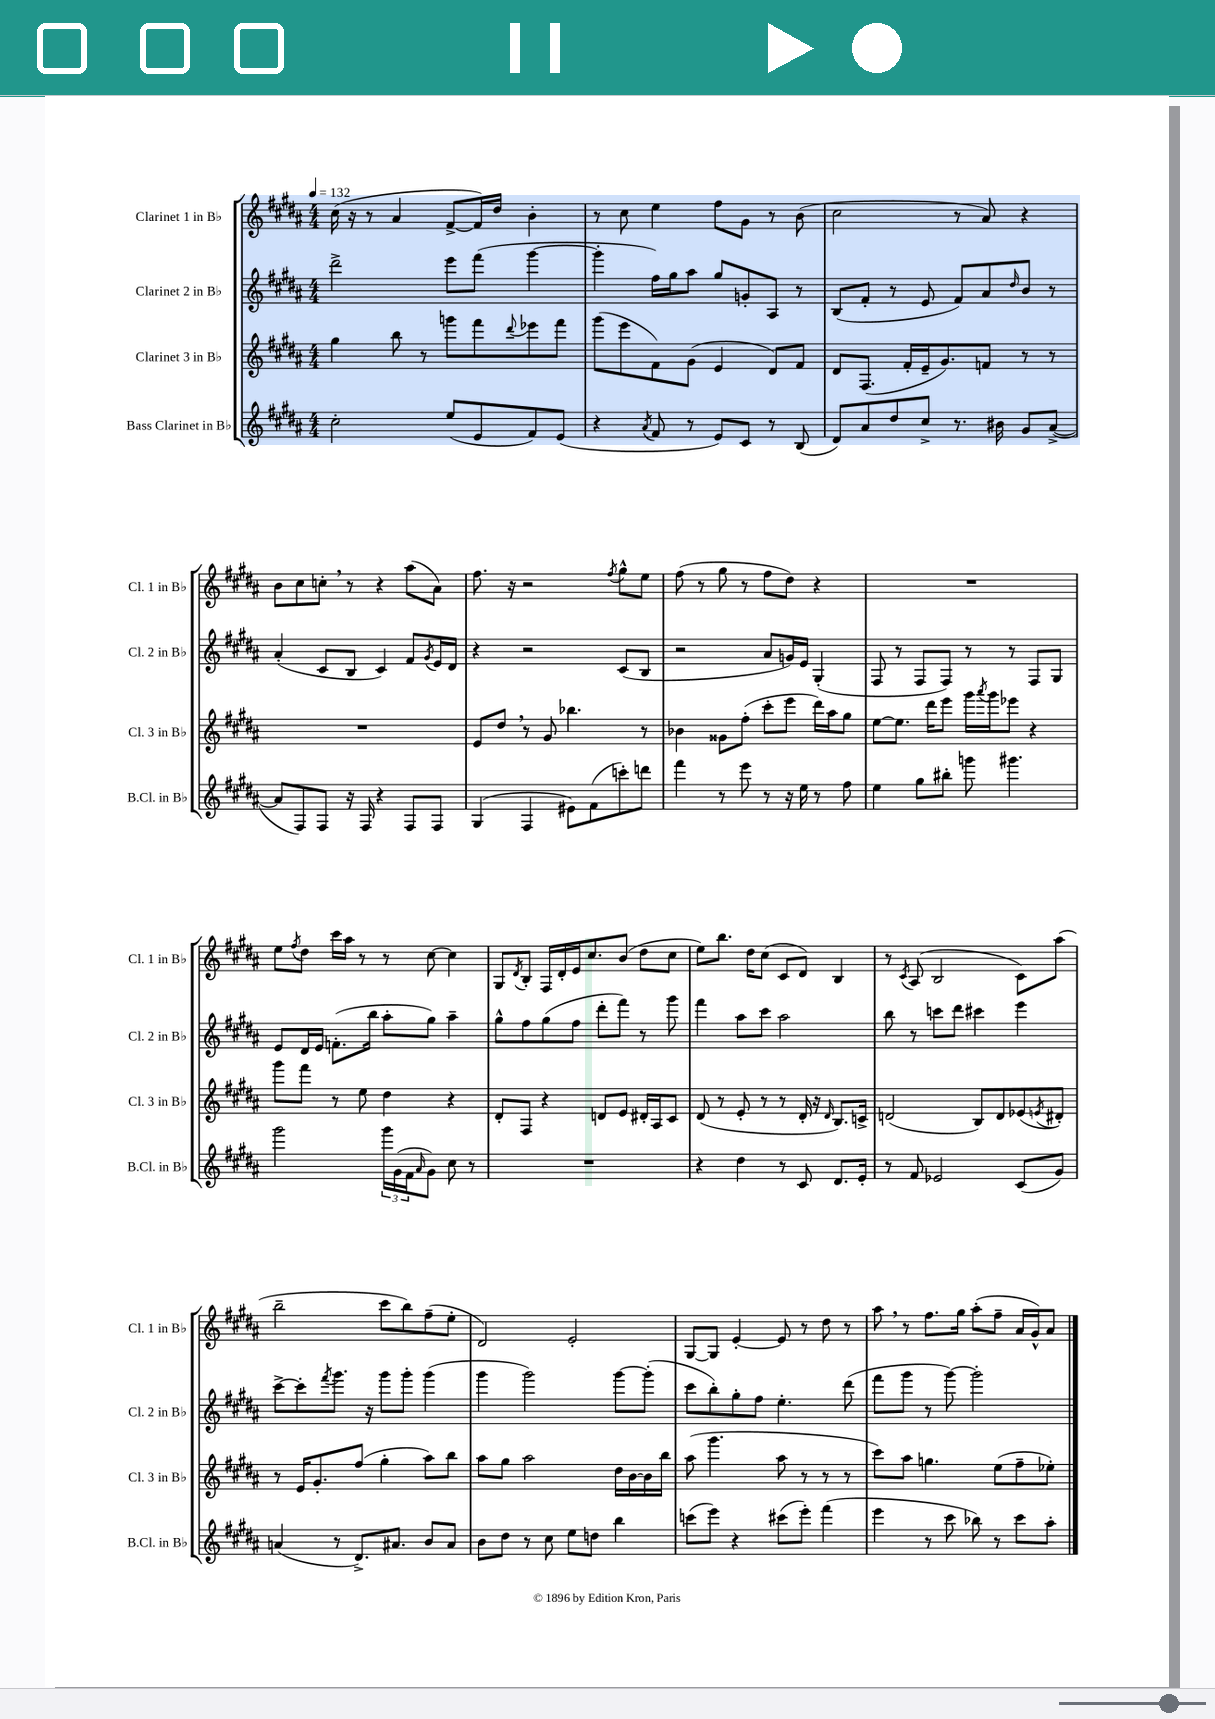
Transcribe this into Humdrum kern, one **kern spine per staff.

**kern	**kern	**kern	**kern
*part4	*part3	*part2	*part1
*staff4	*staff3	*staff2	*staff1
*I"Bass Clarinet in B♭	*I"Clarinet 3 in B♭	*I"Clarinet 2 in B♭	*I"Clarinet 1 in B♭
*I'B.Cl. in B♭	*I'Cl. 3 in B♭	*I'Cl. 2 in B♭	*I'Cl. 1 in B♭
*clefG2	*clefG2	*clefG2	*clefG2
*k[f#c#g#d#a#]	*k[f#c#g#d#a#]	*k[f#c#g#d#a#]	*k[f#c#g#d#a#]
*M4/4	*M4/4	*M4/4	*M4/4
*MM132	*MM132	*MM132	*MM132
=1	=1	=1	=1
2cc#'\	4gg#\	2ddd#^\	(16cc#\
.	.	.	16r
.	.	.	8r
.	8bb\	.	4a#/
.	8r	.	.
(8ee/L	8gggn\L	8eee\L	[8f#^/L
8e/	8fff#\	(8fff#\J	16f#/L])
.	.	.	16dd#/JJ
.	8qqddd#/	.	.
8f#/)	8eee-X\	[4ggg#\	4b'\
(8e/J	8fff#\J	.	.
=2	=2	=2	=2
4r	(8ggg#\L	4ggg#'\]	8r
.	8eee\	.	8cc#\
8qa#/	.	.	.
8f#/	8f#\)	16ff#\LL)	4ee\
.	.	16gg#\J	.
8r	(8g#\J	8aa#\J	.
8e/L)	4e/	8gg#/L	8ff#\L
8c#/J	.	8gn'/	8g#\J
8r	8d#/L)	8A#/J	8r
(8B/	8f#/J	8r	(8b\
=3	=3	=3	=3
8d#/L)	8d#/L	(8B/L	2cc#\
8a#/	(8.F#/J	8f#'/J	.
8dd#/	.	8r	.
.	16f#'/LL	.	.
8cc#^/J	16e~/J	8e/	.
.	8.g#/)	.	.
8.r	.	8f#/L)	8r
.	8fn/J	8a#/	8a#/)
16b#X\	.	.	.
.	.	16qqdd#/	.
8g#/L	8r	8b/J	4r
([8a#^/J	8r	8r	.
!!LO:LB:g=z
=4	=4	=4	=4
8a#/L]	1r	(4a#'/	8b\L
8F#/)	.	.	8cc#\
8F#/J	.	8c#/L	8ccn',\J
16r	.	8B/J	8r
16F#/	.	.	.
4r	.	4c#/)	4r
8F#/L	.	8f#/L	(8aa#\L
.	.	8qg#/	.
8F#/J	.	16e/L	8a#\J)
.	.	16d#/JJ	.
=5	=5	=5	=5
(4G#/	8e/L	4r	8.ff#\
.	8dd#,/J	.	.
.	.	.	16r
4F#/	8r	2r	2r
.	8g#/	.	.
8e#X\L)	4.bb-X\	.	.
(8f#\	.	.	.
.	.	.	8qff#/
8cccn'\)	.	(8c#/L	8gg#^^\L
8dddn\J	8r	8B/J	8ee\J
=6	=6	=6	=6
4fff#\	4b-X\	2r	(8ff#\
.	.	.	8r
8r	8g##X\L	.	8gg#\
8eee\	(8ff#'\J	.	8r
8r	8ccc#'\L	8a#/L	8ff#\L
16r	8eee\J	16gn/L)	8dd#\J)
16ee\	.	16e/JJ	.
8r	16ddd#\LL)	(4G#'/	4r
.	16aa#\J	.	.
8ff#\	8gg#\J	.	.
=7	=7	=7	=7
4ee\	[8ee\L	8F#/	1r
.	8.ee\J]	8r	.
8gg#\L	.	8F#/L	.
.	16ddd#\KL	.	.
8bb#X'\J	8eee\J	8F#/J)	.
8gggn\	16ggg#\LL	8r	.
.	8qaaa#/	.	.
.	16ggg#\J	.	.
4.ggg#X\	8eee-X\J	8r	.
.	4r	8F#/L	.
.	.	8G#/J	.
!!LO:LB:g=z
=8	=8	=8	=8
2ggg#\	8ggg#\L	8e/L	8ee\L
.	.	.	8qff#/
.	8fff#\J	16d#/L	8dd#\J
.	.	16e/JJ	.
.	8r	(8.fn'\L	16ccc#\LL
.	.	.	16aa#\JJ
.	8ee\	.	8r
.	.	16bb\Jk	.
24ggg#\LL	4dd#\	8aa#'\L	8r
(24g#\	.	.	.
24f#\J	.	.	.
16qqa#/	.	.	.
8g#\J)	.	8gg#\J)	[8cc#\
8cc#\	4r	4aa#~\	4cc#\]
8r	.	.	.
=9	=9	=9	=9
1r	8d#'/L	8gg#^^\L	8G#/L
.	.	.	8qd#/
.	8F#/J	8ff#\	8B'/J
.	4r	(8gg#\	16F#/LL
.	.	.	16d#'/
.	.	8ff#\J	16e/J
.	.	.	8.cc#/
.	8dn/L	8ddd#'\L	.
.	8e/J	8fff#\J)	(8b/J
.	16d#X'/LL	8r	8dd#\L
.	16A#/J	.	.
.	8c#/J	8ggg#\	8cc#\J
=10	=10	=10	=10
4r	(8d#/	4fff#\	8ee\L)
.	8r	.	8.bb\J
4dd#\	8e'/	8aa#\L	.
.	.	.	16dd#\KL
.	8r	8ccc#\J	(8cc#\J
8r	8r	2aa#\	8c#/L
8c#/	16d#'/	.	8d#/J)
.	16r	.	.
.	16qqd#/	.	.
8.d#/L	8.B/L)	.	4B/
16e'/Jk	16cn^/Jk	.	.
=11	=11	=11	=11
8r	(2dn/	8bb\	8r
.	.	.	8qc#/
8f#/	.	8r	(8A#/
2e-X/	.	8cccn\L	2B/
.	.	8ddd#\J	.
.	8B/L)	4ccc#X\	.
.	8d/	.	.
(8c#/L	(8e-X/	4eee\	8c#\L)
.	8qen/	.	.
8g#/J)	8d#X'/J)	.	(8aa#\J
!!LO:LB:g=z
=12	=12	=12	=12
(4an/	8r	[8ccc#^\L	2bb~\
.	16e/KL	8ccc#'\]	.
.	8.g#'/	.	.
.	.	8qfff#/	.
8r	.	8.ggg#\J	.
8.d#^/L)	(8ff#/J	.	.
.	.	16r	.
.	4gg#'\	8ggg#\L	8ccc#\L
8.a#X/J	.	.	.
.	.	8ggg#'\J	8bb\)
8b/L	8aa#\L)	(4ggg#\	(8ff#~\
8a#/J	8bb\J	.	8ee'\J
=13	=13	=13	=13
8b\L	8aa#\L	4ggg#\	2d#/)
8dd#\J	8gg#\J	.	.
8r	2aa#\	2ggg#\)	.
8cc#\	.	.	.
8ee\L	.	.	2e'/
8ddn\J	.	.	.
4bb\	16dd#\LL	[8ggg#\L	.
.	[16b\	.	.
.	16b\]	(8ggg#'\J]	.
.	16bb\JJ	.	.
=14	=14	=14	=14
(8cccn\L	(8aa#\	8ccc#\L	[8G#/L
8eee\J)	4.ggg#\	8bb'\)	8G#/J]
4r	.	8gg#'\	[4e'/
.	.	8ff#\J	.
(8ccc#X\L	8aa#\	4.ee'\	8e/]
8eee'\J)	8r	.	8r
(4fff#\	8r	.	8dd#\
.	8r	(8ddd#\	8r
=15	=15	=15	=15
4eee\	8ccc#\L)	8fff#\L	8aa#,\
.	8aa#\J	8ggg#\J	8r
8r	4.ggn\	8r	8.ff#\L
8ccc#\	.	[8ggg#\)	.
.	.	.	16gg#\Jk
8bb-X\)	.	2ggg#'\]	(8aa#'\L
8r	(8ee\L	.	8ff#~\J
8ccc#\L	8ff#~\	.	16a#/LL
.	.	.	16g#^^/J)
8aa#'\J	8ee-X'\J)	.	8a#/J
==	==	==	==
*-	*-	*-	*-
